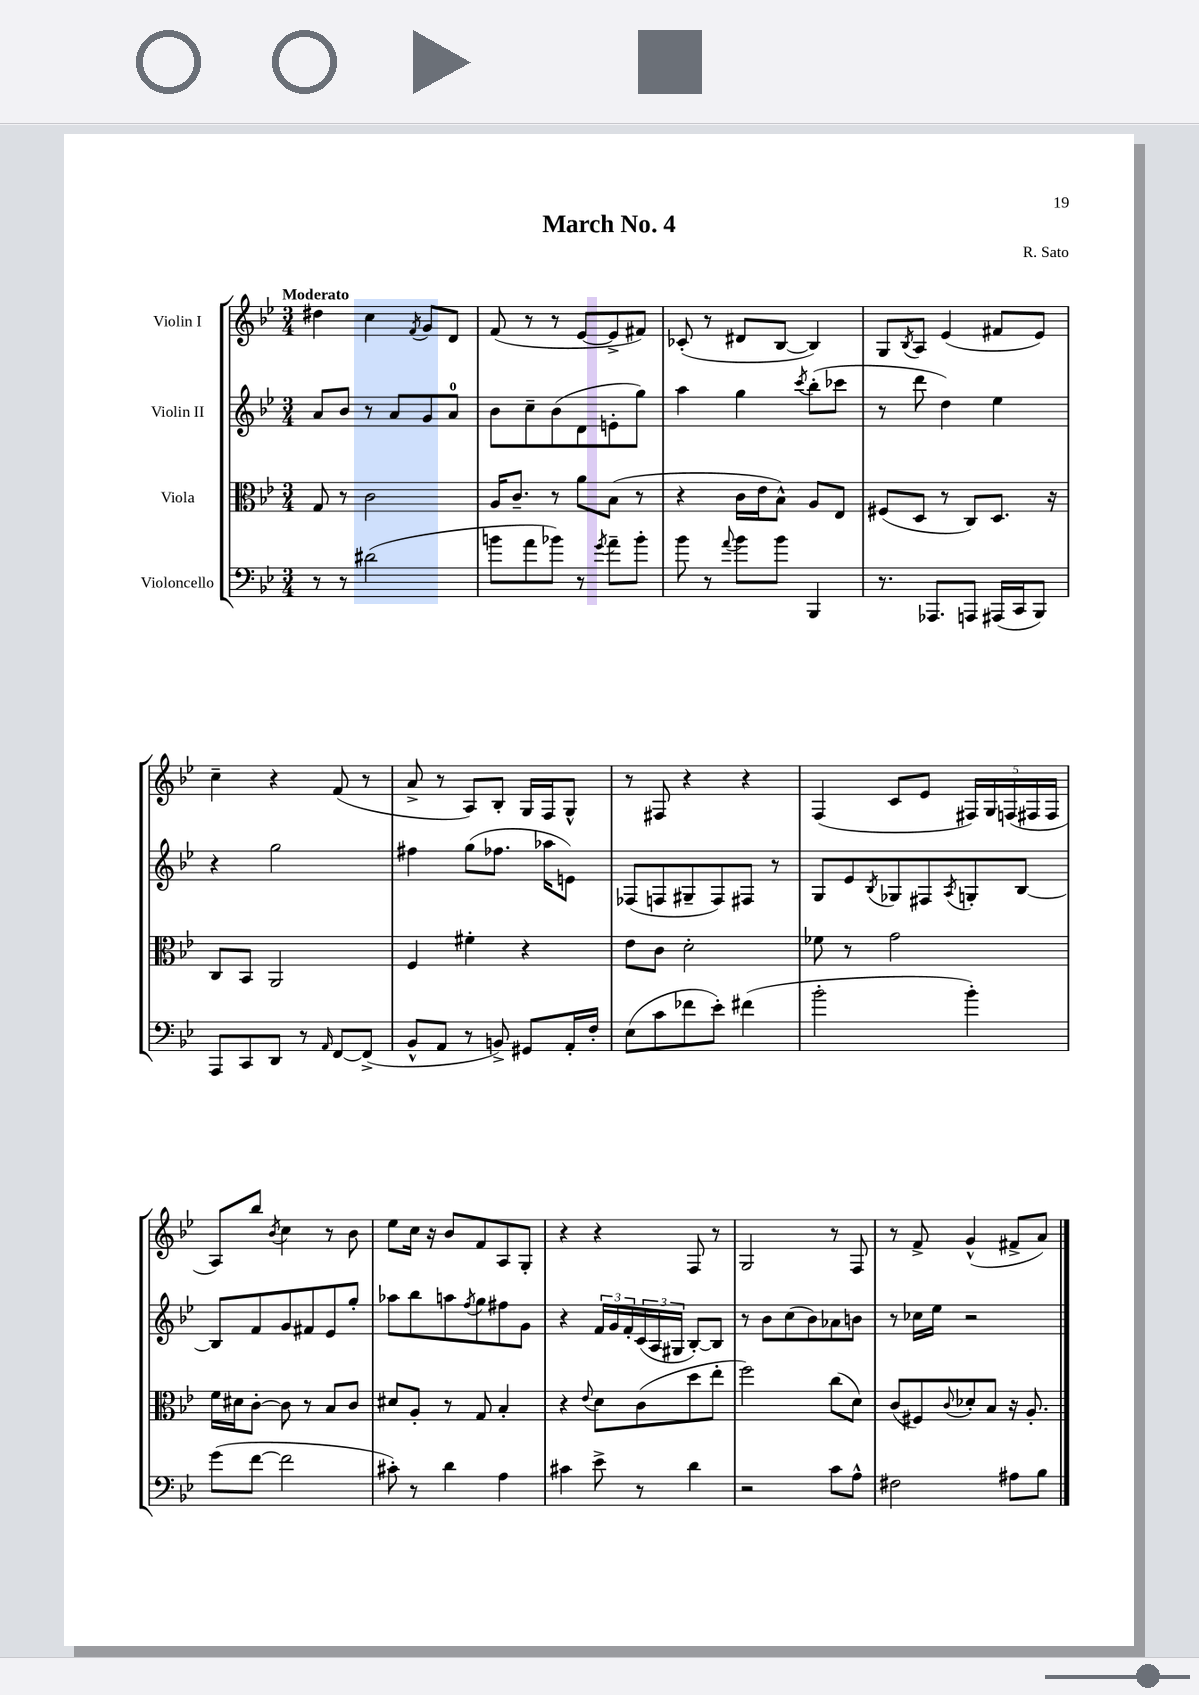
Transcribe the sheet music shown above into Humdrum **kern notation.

**kern	**kern	**kern	**kern
*staff4	*staff3	*staff2	*staff1
*clefF4	*clefC3	*clefG2	*clefG2
*k[b-e-]	*k[b-e-]	*k[b-e-]	*k[b-e-]
*M3/4	*M3/4	*M3/4	*M3/4
8r	8G/	8a/L	4dd#\
8r	8r	8b-/J	.
(2d#\	2c\	8r	4cc\
.	.	8a/L	.
.	.	.	8qf/
.	.	8g/	8g/L
.	.	8a/J	8d/J
=	=	=	=
8b\L	16A/LK	8b-\L	(8f/
.	8.c~/J	.	.
8a\	.	8cc~\	8r
8b-\J)	8r	(8b-\	8r
8r	8a\L	8d\	[8e-/L
8qg/	.	.	.
8a~\L	(8B-\J	8e'\	8e-^/]
8b-'\J	8r	8gg\J)	8f#/J)
=	=	=	=
8b-\	4r	4aa\	(8c-'/
8r	.	.	8r
8qqa/	.	.	.
8b-\L	16c\LL	4gg\	8d#/L
.	16e-\J	.	.
8b-\J	8B-^^\J)	.	[8B-/J
.	.	8qccc/	.
4BBB-/	8A/L	(8bb-'\L	4B-/])
.	8E-/J	8ccc-\J	.
=	=	=	=
8.r	(8F#/L	8r	8G/L
.	.	.	8qB-/
.	8D/J	8ddd\	8A/J
8.AAA-/L	.	.	.
.	8r	4dd\)	(4e-/
8AAA/J	8C/L)	.	.
(16AAA#/LL	8.D/J	4ee-\	8f#/L
16CC/J	.	.	.
8BBB-/J)	.	.	8e-/J)
.	16r	.	.
=	=	=	=
8AAA/L	8C/L	4r	4cc~\
8CC/	8BB-/J	.	.
8DD/J	2AA/	2gg\	4r
8r	.	.	.
16qqAA/	.	.	.
[8FF/L	.	.	(8f/
(8FF^/]J	.	.	8r
=	=	=	=
8BB-^^/L	4F/	4ff#\	8a^/
8AA/J	.	.	8r
8r	4f#'\	(8gg\L	8A/L)
8BB^/)	.	8.ff-\J	8B-'/J
8GG#/L	4r	.	16G/LL
.	.	16aa-\LK	16F/J
16AA'/L	.	8e\J)	8G^^/J
16F'/JJ	.	.	.
=	=	=	=
(8E-\L	8e-\L	(8F-/L	8r
8c\	8c\J	8F/	8F#/
8f-\	2d'\	8G#~/	4r
8e-'\J)	.	8F/)	.
(4f#\	.	8F#/J	4r
.	.	8r	.
=	=	=	=
2b-'\	8f-\	8G/L	(4F/
.	8r	8e-/	.
.	.	8qB-/	.
.	2g\	8G-/	8c/L
.	.	8F#/	8e-/J
.	.	8qA/	.
4b-'\)	.	8G'/	20F#/LL)
.	.	.	20G/
.	.	.	(20F/
.	.	[8B-/J	.
.	.	.	20F#/
.	.	.	20F#/JJ
=	=	=	=
(8g\L	16f\LL	8B-/]L	8A/L)
.	16d#\J	.	.
[8f\J	[8c'\J	8f/	8bb-/J
.	.	.	8qb-/
2f\]	8c\]	8g/	4cc\
.	8r	8f#/	.
.	8B-/L	8e-/	8r
.	8c/J	8gg'/J	8b-\
=	=	=	=
8c#'\)	8d#/L	8aa-\L	8ee-\L
8r	8A'/J	8bb-\	16cc\Jk
.	.	.	16r
4d\	8r	8aa\	8b-/L
.	.	8qff/	.
.	8G/	8gg\	8f/
4A\	4B-'/	8ff#\	8A/
.	.	8g\J	8G'/J
=	=	=	=
4c#\	4r	4r	4r
.	8qqe-/	.	.
8e-^\	8d\L	24f/LL	4r
.	.	24g/	.
.	.	24f'/	.
8r	(8c\	(24c/	.
.	.	24A/	.
.	.	24G#/JJ	.
4d\	8dd\	[8B-'/L)	8F/
.	8ee-'\J	8B-/]J	8r
=	=	=	=
2r	2ff\)	8r	2G/
.	.	8b-\L	.
.	.	(8cc\	.
.	.	8b-\)	.
8c\L	(8cc\L	8a-\	8r
8A^^\J	8d\J)	8b\J	8F/
=	=	=	=
2F#\	(8c/L	8r	8r
.	8F#/)	16cc-\LL	8f^/
.	.	16ee-\JJ	.
.	8qqc/	.	.
.	8d-'/	2r	(4g^^/
.	8B-/J	.	.
8A#\L	16r	.	8f#^/L
.	8.A'/	.	.
8B-\J	.	.	8a/J)
==	==	==	==
*-	*-	*-	*-
